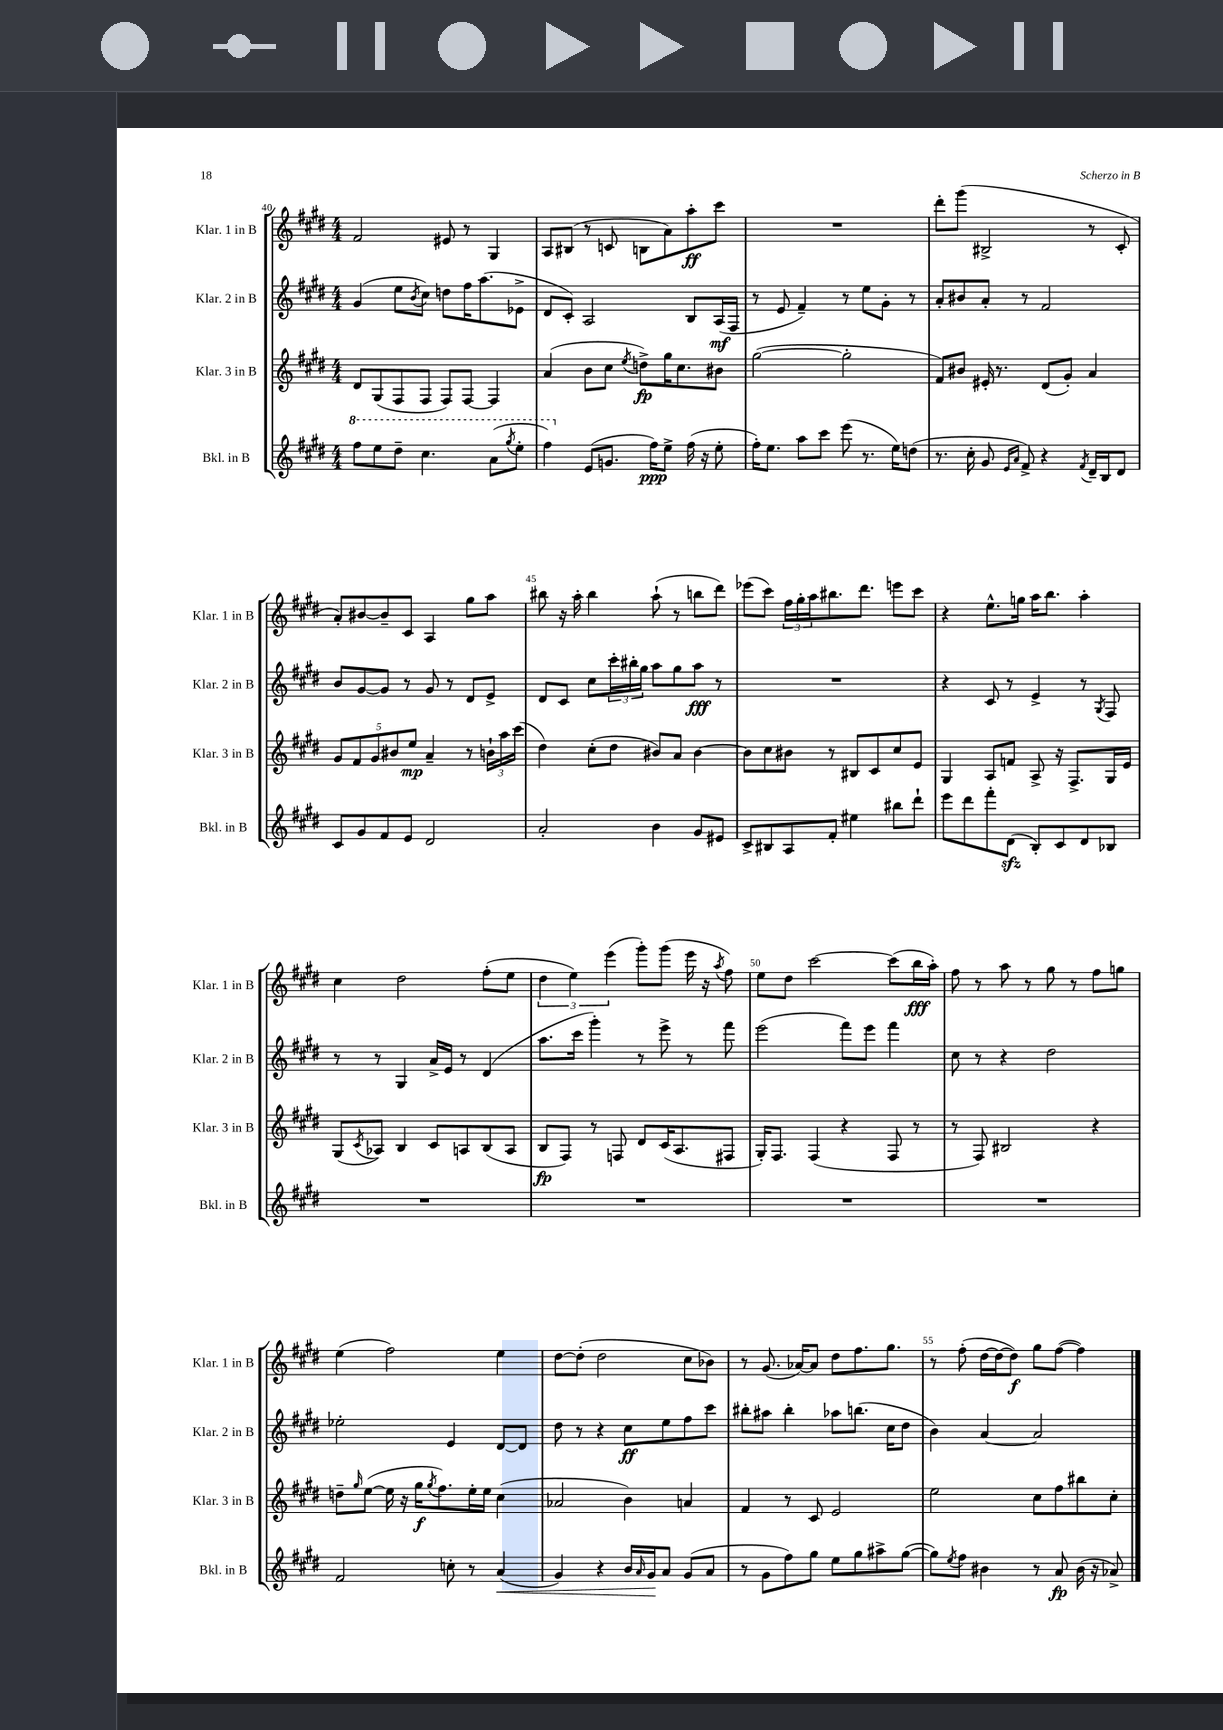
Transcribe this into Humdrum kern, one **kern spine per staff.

**kern	**kern	**kern	**kern
*staff4	*staff3	*staff2	*staff1
*clefG2	*clefG2	*clefG2	*clefG2
*k[f#c#g#d#]	*k[f#c#g#d#]	*k[f#c#g#d#]	*k[f#c#g#d#]
*M4/4	*M4/4	*M4/4	*M4/4
8fff#\L	8d#/L	(4g#/	2f#/
8eee\	(8G#/	.	.
8ddd#~\J	8F#/	8ee\L	.
.	.	8qb/	.
4.ccc#\	8F#/J	8cc#\J)	.
.	8F#/L)	8dd\L	8e#/
.	[8F#/J	16ff#\K	8r
.	.	(8.aa\	.
(8aa\L	4F#/]	.	4G#/
8qggg#/	.	.	.
8eee'\J	.	8e-^\J	.
=	=	=	=
4fff#\)	(4a/	8d#/L	8A/L
.	.	8c#'/J)	(8B#/J
(8e/L	8b\L	2A/	8r
8.g/J	8cc#\J	.	8c/
.	8qee/	.	.
.	8dd^\L)	.	8B\L
16ff#\LK)	.	.	.
8ee^\J	16gg#\K	.	8a\)
.	8.cc#\	.	.
(16ff#\	.	8B/L	8aa'\
16r	.	.	.
8ee'\	8b#\J	(16A/L	8ccc#\J
.	.	16F#/JJ	.
=	=	=	=
16ff#'\LK)	([2gg#\	8r	1r
8.ee\J	.	.	.
.	.	8e/	.
8aa\L	.	4f#~/)	.
8ccc#\J	.	.	.
(8eee\	2gg#'\]	8r	.
8.r	.	8ee\L	.
.	.	8g#'\J	.
16ee\LK)	.	.	.
(8dd\J	.	8r	.
=	=	=	=
8.r	8f#/L)	8a'/L	8ddd#'\L
.	8b#/J	8b#/	(8ggg#\J
16cc#'\	.	.	.
8g#/	16e#'/	8a'/J	2B#^/
.	8.r	.	.
16qqe/LL	.	.	.
16qqa/JJ	.	.	.
8f#^/)	.	8r	.
4r	(8d#/L	2f#/	.
.	8g#'/J)	.	.
8qf#/	.	.	.
16d#~/LL	4a/	.	8r
16B/J	.	.	.
8d#/J	.	.	8c#'/
=	=	=	=
8c#/L	10g#/L	8b/L	8a'/L)
.	10f#/	.	.
8g#/	.	[8g#/	[8b#/
.	10g#/	.	.
8f#/	.	8g#/]J	8b#~/]
.	10b#/	.	.
8e/J	.	8r	8c#/J
.	10ee/J	.	.
2d#/	4a~/	8g#/	4A/
.	.	8r	.
.	8r	8d#/L	8gg#\L
.	24b`\LL	8e^/J	8aa\J
.	24aa\	.	.
.	(24ccc#\JJ	.	.
=	=	=	=
2a'/	4dd#\)	8d#/L	8bb#\
.	.	8c#/J	16r
.	.	.	16aa'\
.	(8cc#'\L	8cc#\L	4bb#\
.	8dd#\J	24ccc#'\L	.
.	.	24bb#'\	.
.	.	24gg#\JJ	.
4b\	8b#/L)	8aa\L	(8aa`\
.	8a/J	8gg#\	8r
8g#/L	[4b#\	8aa\J	8bb\L
8e#/J	.	8r	8ddd#\J)
=	=	=	=
8c#^/L	8b#\]L	1r	(8eee-\L
8B#/	8cc#\	.	8ccc#\J)
8A/	8b#\J	.	24ff#\LL
.	.	.	24gg#'\
.	.	.	24aa\J
8f#'/J	8r	.	8.bb#\
4ee#\	8B#/L	.	.
.	.	.	8.ddd#\J
.	8c#/	.	.
8bb#\L	8cc#/	.	8eee\L
8ddd#`\J	8e/J	.	8ccc#\J
=	=	=	=
8eee\L	4G#/	4r	4r
8ddd#\	.	.	.
8fff#'\	8A/L	8c#/	8.ee^^\L
(8d#\J	8f/J	8r	.
.	.	.	16gg\Jk
8B'/L)	8A^/	4e^/	16aa\LK
.	.	.	8.bb\J
8c#/	16r	.	.
.	8.F#^/L	.	.
8d#/	.	8r	4aa'\
.	.	8qG#/	.
8B-/J	16G#/L	8F#/	.
.	16e/JJ	.	.
=	=	=	=
1r	(8G#/L	8r	4cc#\
.	8qc#/	.	.
.	8A-/J)	8r	.
.	4B/	4G#/	2dd#\
.	8c#/L	16a^/LL	.
.	.	16e/JJ	.
.	8A/	8r	.
.	(8B/	(4d#/	(8ff#'\L
.	8A/J	.	8ee\J
=	=	=	=
1r	8B/L	8.aa\L	6dd#\
.	8F#/J)	.	.
.	.	.	6ee\)
.	.	16ccc#\Jk	.
.	8r	4ggg#'\)	.
.	.	.	(6eee\
.	8F/	.	.
.	8d#/L	8r	8ggg#'\L)
.	(16c#/K	8eee^\	(8ggg#\J
.	8.A/	.	.
.	.	8r	16eee\
.	.	.	16r
.	.	.	8qaa/
.	8F#/J	8fff#\	8ff#\)
=	=	=	=
1r	16G#'/LK)	(2eee\	8ee\L
.	8.F#/J	.	.
.	.	.	8dd#\J
.	(4F#/	.	[2ccc#\
.	4r	8fff#\L)	.
.	.	8eee\J	.
.	8F#/	4fff#\	(8ccc#\]L
.	8r	.	16bb\L
.	.	.	16aa'\JJ)
=	=	=	=
1r	8r	8cc#\	8ff#\
.	8F#/)	8r	8r
.	2B#/	4r	8aa\
.	.	.	8r
.	.	2dd#\	8gg#\
.	.	.	8r
.	4r	.	8ff#\L
.	.	.	8gg\J
=	=	=	=
2f#/	8dd~\L	2ee-'\	(4ee\
.	16qqgg#/	.	.
.	([8ee\J	.	.
.	16ee\]	.	2ff#\)
.	16r	.	.
.	16gg#\LK	.	.
.	8qgg#/	.	.
.	8.ff#\)	.	.
8cc'\	.	4e/	.
8r	16ee'\L	.	.
.	16ee\JJ	.	.
(4a/	(4cc#\	[8d#/L	4ee\
.	.	8d#/]J	.
=	=	=	=
4g#/)	2a-/	8dd#\	[8dd#\L
.	.	8r	(8dd#'\]J
4r	.	4r	2dd#\
16b/LL	4b\)	8cc#\L	.
16qqa/	.	.	.
16g#/J	.	.	.
8a/J	.	8ee\	.
(8g#/L	4a/	8ff#\	8cc#\L
8a/J	.	8ccc#\J	8b-\J)
=	=	=	=
8r	4f#/	8bb#'\L	8r
8g#\L	.	8aa#\J	(8.g#/
8ff#\)	8r	4bb#'\	.
.	.	.	[16a-/LK)
8gg#\J	8c#/	.	8a-/]J
8ee\L	2e/	8aa-\L	8dd#\L
8gg#\	.	(8.bb\J	8.ff#\
8aa#^\	.	.	.
.	.	16cc#\LK	8.gg#\J
([8gg#\J	.	8dd#\J	.
=	=	=	=
8gg#\]L)	2ee\	4b\)	8r
8qee/	.	.	.
8ff#\J	.	.	(8ff#'\
4b#\	.	[4a/	[16dd#\LL
.	.	.	16dd#\_J
.	.	.	8dd#\]J)
8r	8cc#\L	2a/]	8gg#\L
8a/	8ff#\	.	([8ff#\J
(16b#\	8bb#\	.	4ff#\])
16r	.	.	.
8a-^/)	8cc#'\J	.	.
==	==	==	==
*-	*-	*-	*-
